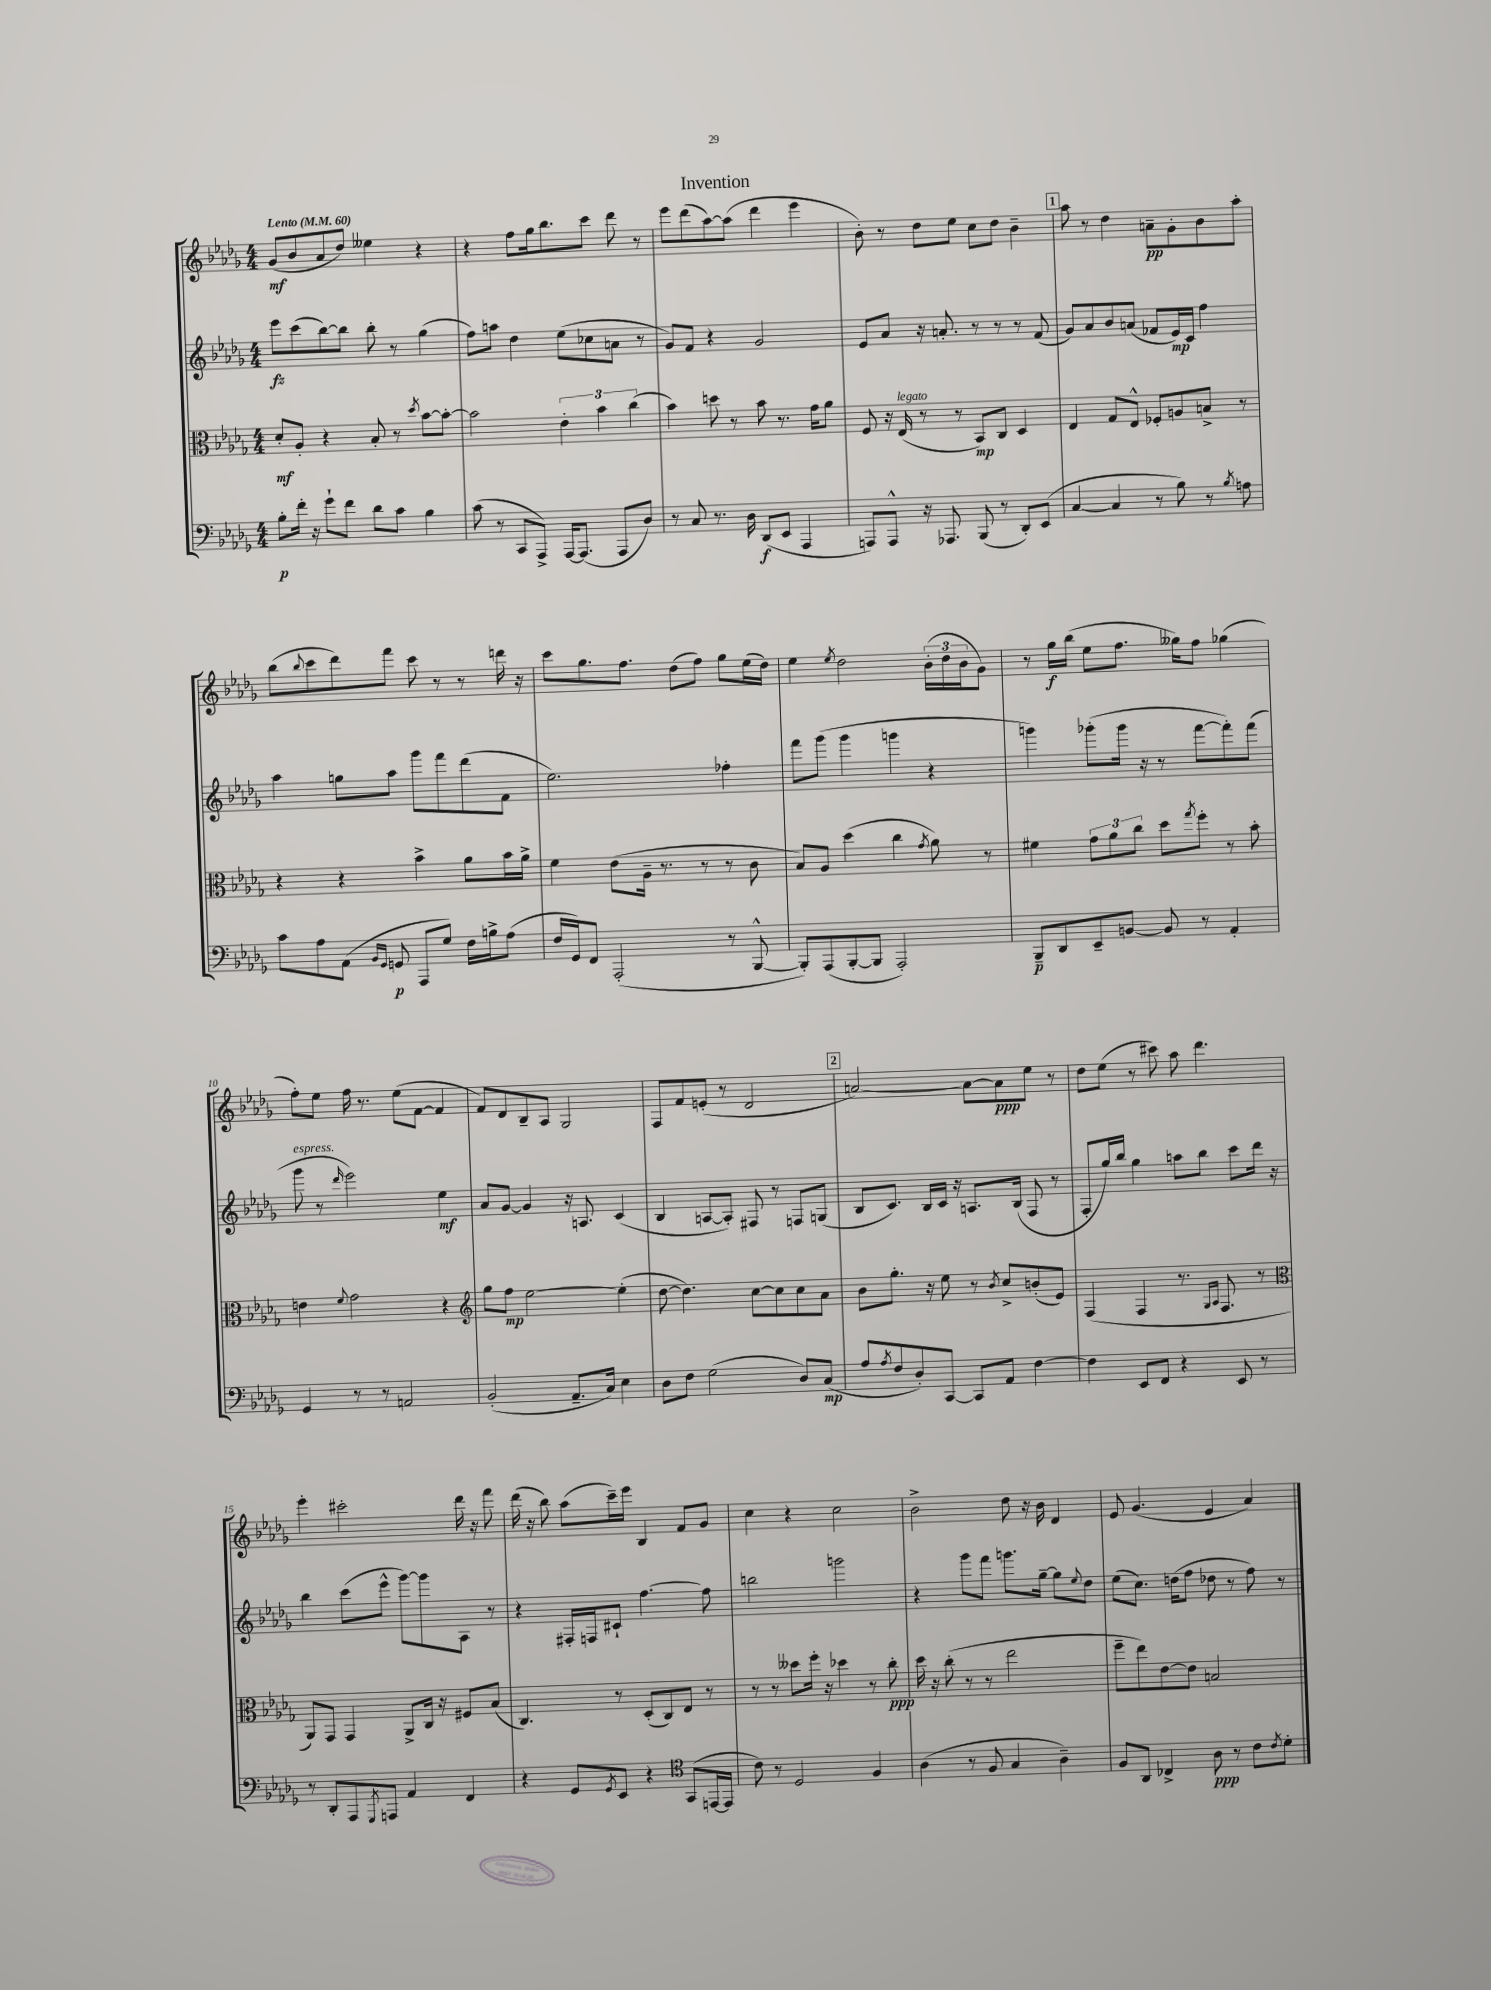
\header { title = "Invention" }
<<
\new StaffGroup <<
\new Staff = "s0" {
    \clef treble \key des \major \numericTimeSignature \time 4/4 \tempo "Lento" 4 = 60
    ges'8\mf( bes'8 aes'8 des''8) eeses''4 r4 |
    r4 f''8 ges''16 bes''8. c'''8 des'''8 r8 |
    ees'''8 des'''8( aes''8~) aes''8( des'''4 ees'''4 |
    bes'8-.) r8 des''8 ees''8 c''8 des''8 bes'4-- |
    \mark \markup { \box "1" } aes''8 r8 des''4 a'8--\pp ges'8-. bes'8 aes''8-. |
    bes''8( \appoggiatura { bes''8 } c'''8 des'''8) f'''8 c'''8 r8 r8 d'''16 r16 |
    c'''8 ges''8. f''8. des''8( f''8) ges''8 ees''16( des''16) |
    ees''4 \acciaccatura { ees''8 } des''2 \tuplet 3/2 { bes'16-.( des''16 bes'16 } ges'8) |
    r8 ges''16\f bes''16( ees''8 f''8. geses''16) f''8 ges''4( |
    f''8-.) ees''8 f''16 r8. ees''8( f'8~ f'4 |
    f'8) des'8 bes8-- aes8 ges2 |
    f8 f'8 e'8-.( r8 des'2 |
    \mark \markup { \box "2" } a'2~) a'8~ a'8\ppp ees''8 r8 |
    des''8 ees''8( r8 cis'''8) aes''8 des'''4. |
    ees'''4-. cis'''2-. des'''16 r16 f'''8 |
    des'''16( r16 bes''8) aes''8( c'''16--) ees'''16 bes4 f'8 ges'8 |
    c''4 r4 c''2 |
    bes'2-> des''8 r16 bes'16 des'4 |
    ees'8 ges'4.( ees'4 aes'4) \bar "|." |
}
\new Staff = "s1" {
    \clef treble \key des \major \numericTimeSignature \time 4/4
    ees'''8\fz c'''8( bes''8~) bes''8 bes''8-. r8 ges''4( |
    f''8) a''8 des''4 ees''8( ces''8 a'8 r8 |
    ges'8) f'8 r4 ges'2 |
    ees'8 aes'8 r16 a'8.-. r8 r8 r8 f'8( |
    \mark \markup { \box "1" } ges'8) aes'8 bes'8 a'8( fes'8 ees'16\mp) c'16 f''4 |
    aes''4 g''8 aes''8 ges'''8 f'''8 des'''8( f'8 |
    ees''2.) fes''4-. |
    f'''8 ges'''8( ges'''4 g'''4 r4 |
    g'''4) ges'''8-.( ges'''16 r16 r8 f'''8~ f'''8-.) f'''8( |
    ges'''8^\markup { \italic "espress." } r8 \grace { des'''16 } ees'''2) ees''4\mf |
    aes'8 ges'8~ ges'4 r16 a8. c'4( |
    bes4 a8~ a8-.) fis8 r8 f8 g8( |
    \mark \markup { \box "2" } bes8 c'8.) bes16 c'16 r16 a8. bes16( f8 r8 |
    f8-. ges''16) bes''16 ges''4 a''8 bes''8 c'''8 des'''16 r16 |
    bes''4 c'''8( ees'''8-^ ges'''8~) ges'''8 aes8 r8 |
    r4 fis16-. f16 cis'8-! f''4.~ f''8 |
    b''2 g'''2 |
    r4 ges'''8 f'''8 g'''8. ges''16~-- ges''8 \appoggiatura { ees''8 } des''8 |
    ees''8( c''8.) d''16( f''8 des''8 r8 f''8) r8 \bar "|." |
}
\new Staff = "s2" {
    \clef alto \key des \major \numericTimeSignature \time 4/4
    des'8-.\mf aes8-. r4 bes8-. r8 \acciaccatura { des''8 } bes'8~ bes'8~-. |
    bes'2 \tuplet 3/2 { ees'4-. bes'4 c''4( } |
    bes'4) d''8 r8 bes'8 r8. ges'16 aes'8 |
    f8 r16 ees16^\markup { \italic "legato" }( r8 r8 bes,8\mp) c8 des4 |
    \mark \markup { \box "1" } ees4 ges8 ees8-^ fes8-. a8 b8-> r8 |
    r4 r4 bes'4-> aes'8 bes'16 aes'16-> |
    f'4 ees'8( aes16-- r8. r8 r8 c'8 |
    bes8) aes8 des''4( c''4 \acciaccatura { ges'8 } aes'8) r8 |
    fis'4 \tuplet 3/2 { ges'8 aes'8 c''8 } des''8 \acciaccatura { ges''8 } f''8-. r8 bes'8-. |
    e'4 \appoggiatura { f'8 } ges'2 r4 |
    \clef treble ges''8 f''8\mp ees''2~ ees''4-.( |
    des''8~ des''4.) c''8~ c''8 c''8 aes'8 |
    \mark \markup { \box "2" } bes'8 ges''8.-. r16 ees''8 r8 \acciaccatura { bes'8 } c''8-> b'8-.( ees'8) |
    f4( f4 r8. \grace { ges16 aes16 } f8. r8 |
    \clef alto aes,8) ges,8 ges,4 aes,8-> c16 r16 fis8 bes8( |
    c4.) r8 des8-.( c8) ees8 r8 |
    r8 r8 deses''8 f''16-. r16 des''4 r8 c''8-.\ppp |
    des''16 r16 c''8-.( r8 r8 ees''2 |
    f''8-- ees''8) ees'8~ ees'8 b2 \bar "|." |
}
\new Staff = "s3" {
    \clef bass \key des \major \numericTimeSignature \time 4/4
    bes8-.\p f'16-. r16 ges'8-! f'8 des'8 c'8 bes4 |
    c'8( r8 c,8 aes,,8->) aes,,16~ aes,,8.( aes,,8 des8) |
    r8 c8 r8. des16 des,8\f( ees,8 aes,,4 |
    a,,8) a,,8-^ r16 aes,,8. bes,,8( r8 des,8-.) ees,8( |
    \mark \markup { \box "1" } c4~ c4 r8 bes8) r8 \acciaccatura { bes8 } a8 |
    c'8 aes8 aes,8( \grace { bes,16 ges,16 } g,8\p aes,,8 ges8) f16 b16-> aes8( |
    f16 ges,16) f,8 aes,,2-.( r8 bes,,8~-^ |
    bes,,8-.) aes,,8( bes,,8~-. bes,,8 aes,,2-.) |
    bes,,8--\p des,8 ees,8-- b,8~ b,8 r8 aes,4-. |
    ges,4 r8 r8 a,2 |
    bes,2-.( aes,8.-- c16) ees4 |
    des8 f8 ges2( des8) c8\mp( |
    \mark \markup { \box "2" } aes8 \acciaccatura { aes8 } f8 des8-.) c,8~ c,8 aes,8 f4~ |
    f4 ees,8 f,8 r4 ees,8 r8 |
    r8 des,8-. aes,,8 \acciaccatura { ges,,8 } a,,8 aes,4 f,4 |
    r4 ges,8 \acciaccatura { ges,8 } ees,8 r4 \clef tenor ges,8( e,16~ e,16 |
    c'8) r8 des2 f4 |
    aes4( r8 f8 ges4 aes4--) |
    f8 aes,8 ces4-> aes8\ppp r8 c'8 \acciaccatura { c'8 } des'8-. \bar "|." |
}
>>
>>
\layout { \context { \Score \override BarNumber.break-visibility = ##(#f #t #t) barNumberVisibility = #(every-nth-bar-number-visible 5) } }
